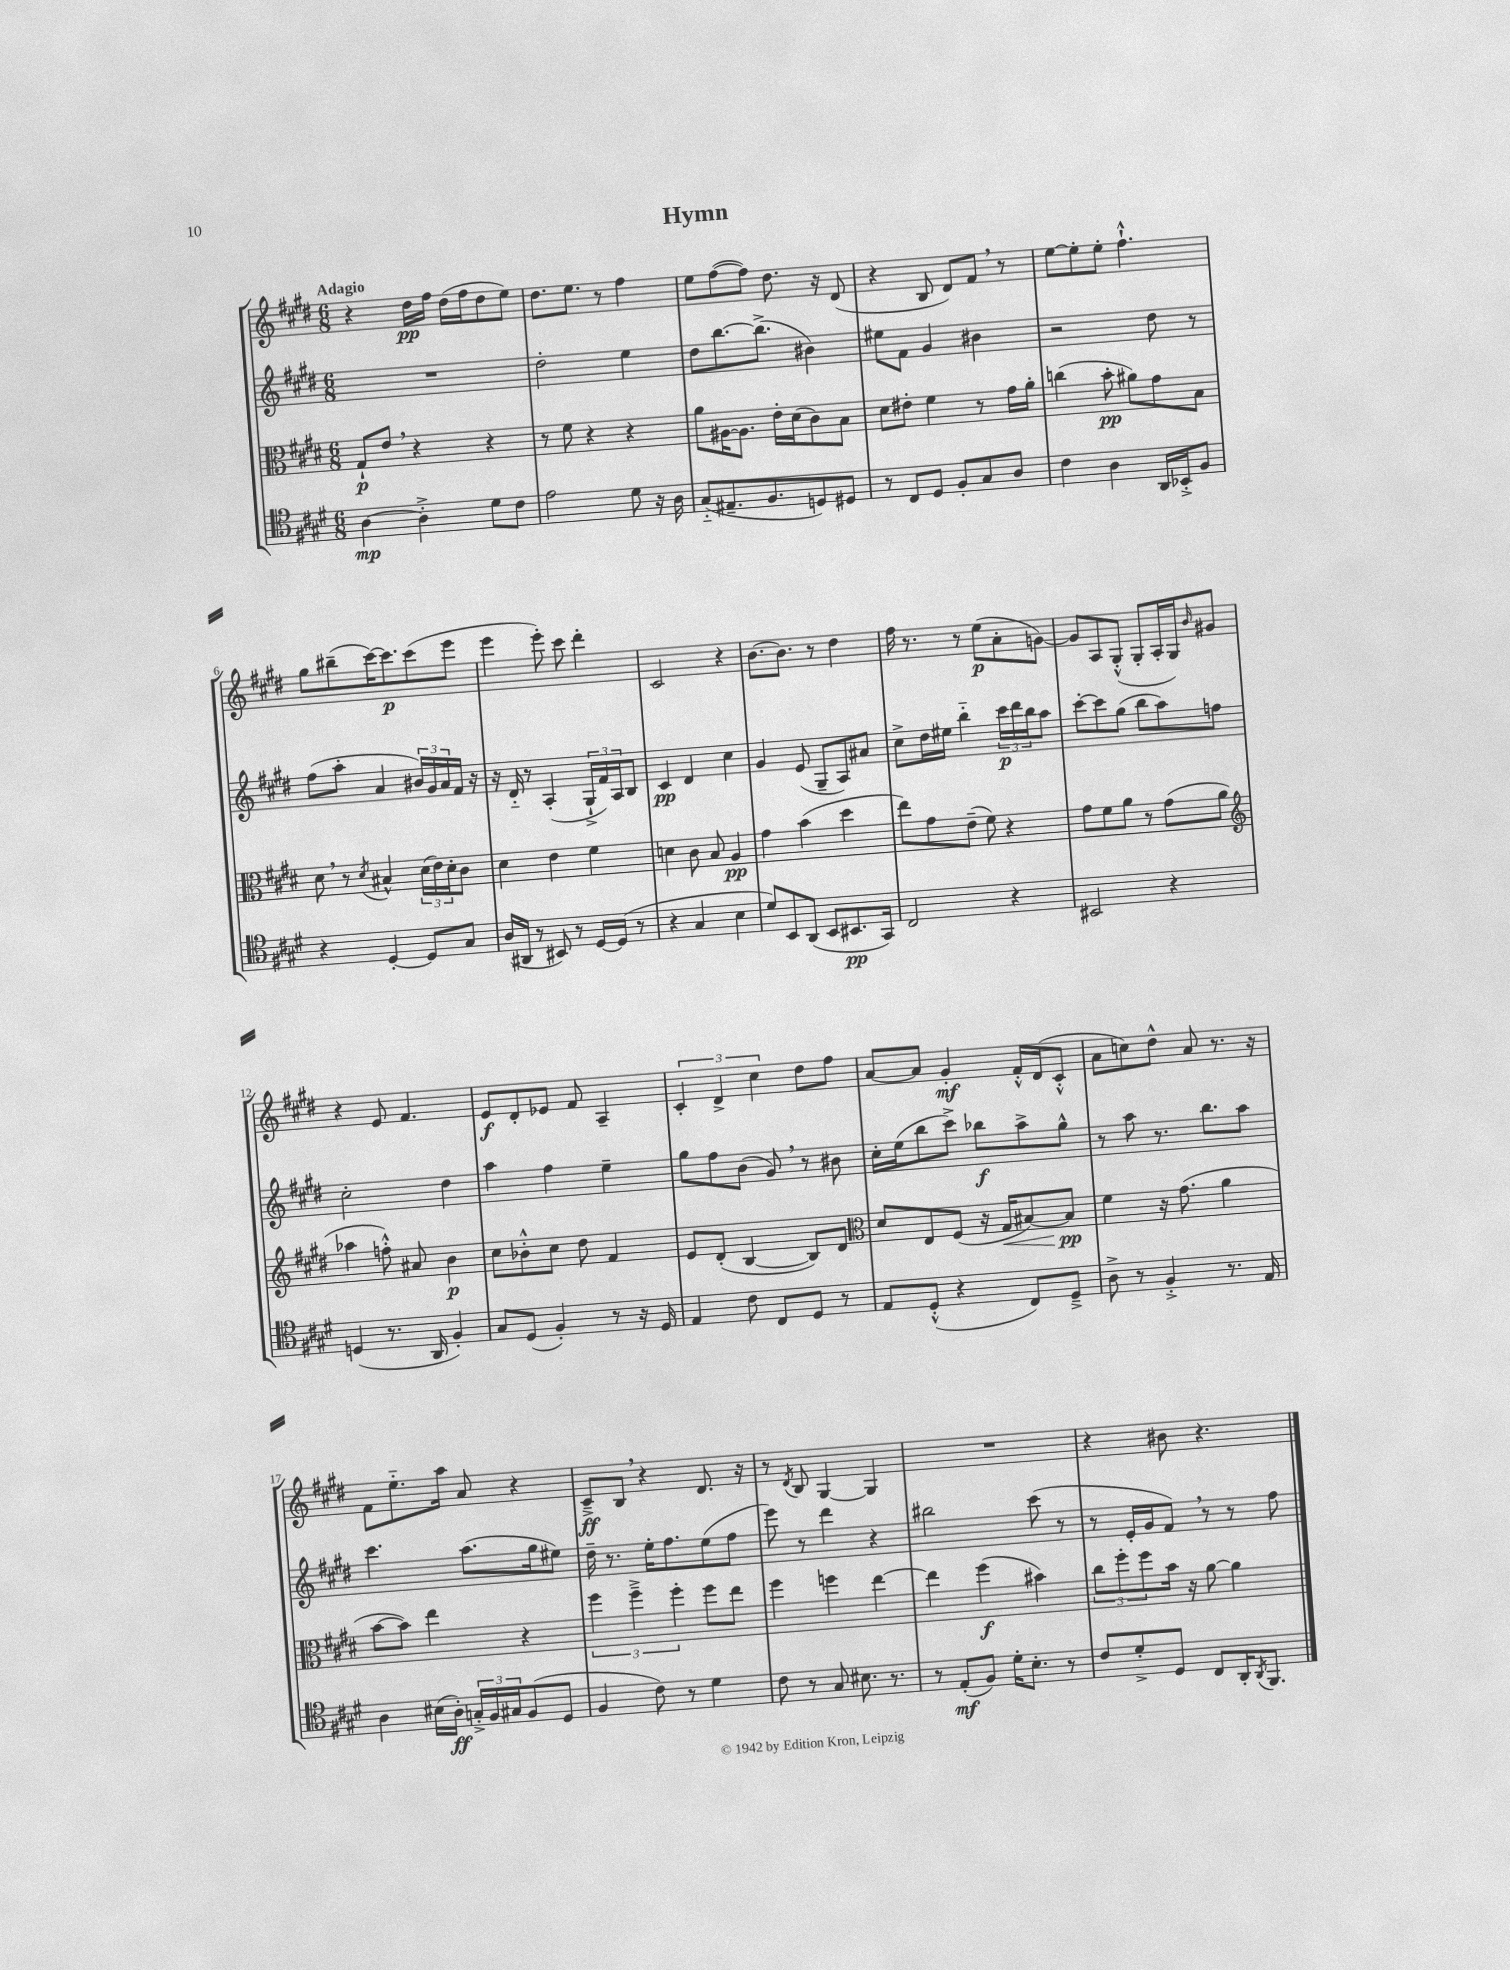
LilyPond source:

\header { title = "Hymn" }
<<
\new StaffGroup <<
\new Staff = "s0" {
    \clef treble \key e \major \numericTimeSignature \time 6/8 \tempo "Adagio"
    r4 dis''16\pp fis''16 dis''16( fis''16 dis''8 e''8) |
    dis''8. e''8. r8 fis''4 |
    e''8 fis''8~( fis''8) dis''8. r16 dis'8( |
    r4 b8 dis'8) fis'8 \breathe r8 |
    e''8~ e''8-. e''8-. fis''4.-!-^ |
    gis''8 bis''8--( cis'''16~) cis'''8.\p cis'''8( e'''8 |
    e'''4 e'''8-.) cis'''8 dis'''4-. |
    cis'2 r4 |
    b'8.~ b'8. r8 dis''4 |
    fis''16 r8. r8 e''8\p( a'8-. g'8~) |
    g'8 a8 gis8-.-^( gis8-. a16-. gis16) \grace { b'16 } gis'8 |
    r4 e'8 fis'4. |
    e'8\f dis'8-. ees'8 fis'8 a4-- |
    \tuplet 3/2 { cis'4-. dis'4-> cis''4 } dis''8 fis''8 |
    a'8~ a'8 gis'4-.\mf fis'16-.-^ dis'16( cis'8-.-^ |
    a'8 c''8) dis''8-^ a'8 r8. r16 |
    fis'8 e''8.-_ a''16 a'8 r4 |
    cis'8--->\ff b8 \breathe r4 dis'8. r16 |
    r8 \acciaccatura { dis'8 } b8 gis4~ gis4 |
    R2. |
    r4 bis'8 r4. \bar "|." |
}
\new Staff = "s1" {
    \clef treble \key e \major \numericTimeSignature \time 6/8
    R2. |
    dis''2-. e''4 |
    dis''8 b''8.~ b''8.->( bis'4) |
    eis''8 fis'8 gis'4 bis'4 |
    r2 dis''8 r8 |
    fis''8( a''8-. a'4 \tuplet 3/2 { bis'16) gis'16 a'16 } fis'16 r16 |
    r16 dis'16-_ r8 a4-.( \tuplet 3/2 { gis16-!-> fis'16) a16 } b8 |
    cis'4\pp dis'4 cis''4 |
    gis'4 e'8( gis8-- a8) ais'8 |
    cis''8-> dis''16 eis''16 b''4-_ \tuplet 3/2 { cis'''16\p dis'''16 b''16 } a''8 |
    cis'''8~-. cis'''8 gis''8( b''8 a''8) f''8 |
    cis''2-. dis''4 |
    a''4 fis''4 e''4-- |
    gis''8 fis''8 b'8( gis'8) \breathe r8 bis'8 |
    cis''16-. e''16( b''8 cis'''8->) bes''8\f a''8-> gis''8-^ |
    r8 a''8 r8. b''8. a''8 |
    cis'''4. a''8.( gis''16 eis''8) |
    dis''16-- r8. e''16-. fis''8. e''8( fis''8 |
    e'''8) r8 dis'''4 r4 |
    bis''2 cis'''8( r8 |
    r8 e'16-. gis'16 fis'8) \breathe r8 r8 fis''8 \bar "|." |
}
\new Staff = "s2" {
    \clef alto \key e \major \numericTimeSignature \time 6/8
    gis8-!\p e'8 \breathe r4 r4 |
    r8 fis'8 r4 r4 |
    a'8 ais16~ ais8. e'16-. dis'16( cis'8) b8 |
    dis'8 eis'8-. fis'4 r8 gis'16 a'16-. |
    c''4( b'8-.\pp ais'8) gis'8 b8 |
    dis'8 \breathe r8 \acciaccatura { dis'8 } bis4-^ \tuplet 3/2 { dis'16( e'16) dis'16-. } cis'8 |
    dis'4 e'4 fis'4 |
    d'4 cis'8 b8 a4\pp |
    gis'4 b'4( dis''4 |
    e''8) gis'8 e'8--( fis'8) r4 |
    gis'8 fis'8 a'8 r8 gis'8( a'8 |
    \clef treble aes''4 f''8-.-^) ais'8 b'4\p |
    cis''8 bes'8-.-^ cis''8 dis''8 fis'4 |
    e'8 dis'8-.( b4~ b8) dis'8 |
    \clef alto dis'8 e8 fis8( r16 gis16\< bis8~) bis8\pp\! |
    fis'4 r16 gis'8.( a'4 |
    b'8~ b'8) e''4 r4 |
    \tuplet 3/2 { fis''4 fis''4---> fis''4-. } fis''8 e''8 |
    fis''4 f''4 e''4~ |
    e''4 fis''4\f( bis'4) |
    \tuplet 3/2 { cis''8 fis''8-. fis''8 } b'16 r16 a'8~ a'4 \bar "|." |
}
\new Staff = "s3" {
    \clef tenor \key e \major \numericTimeSignature \time 6/8
    a4~\mp a4-.-> dis'8 cis'8 |
    e'2 dis'8 r16 a16 |
    gis8-_( eis8.-- fis8. d8) dis8 |
    r8 cis8 dis8 fis8-. gis8 a8 |
    cis'4 a4 a,16 bes,16-.-> fis8 |
    r4 dis4~-. dis8 gis8 |
    a16( ais,16 r8 bis,8) r8 dis16~ dis16( r8 |
    r4 gis4 b4 |
    dis'8) b,8 a,8( b,8 bis,8.\pp gis,16) |
    cis2 r4 |
    bis,2 r4 |
    d4( r8. a,16 fis4-.) |
    gis8 dis8( fis4-.) r8 r16 dis16 |
    e4 cis'8 cis8 dis8 r8 |
    e8 dis8-.-^( r4 cis8) dis8---> |
    a8-> r8 fis4-.-> r8. e16 |
    a4 bis16( a16-.\ff) \tuplet 3/2 { g16-.-> fis16 gis16 } fis8( dis8 |
    fis4 cis'8) r8 dis'4 |
    cis'8 r8 gis8 bis8. r8. |
    r8 e8-.\mf( fis8) dis'16-. b8.-. r8 |
    cis'8 dis'8-.-> dis8 cis8 a,16-. \acciaccatura { a,8 } fis,8. \bar "|." |
}
>>
>>
